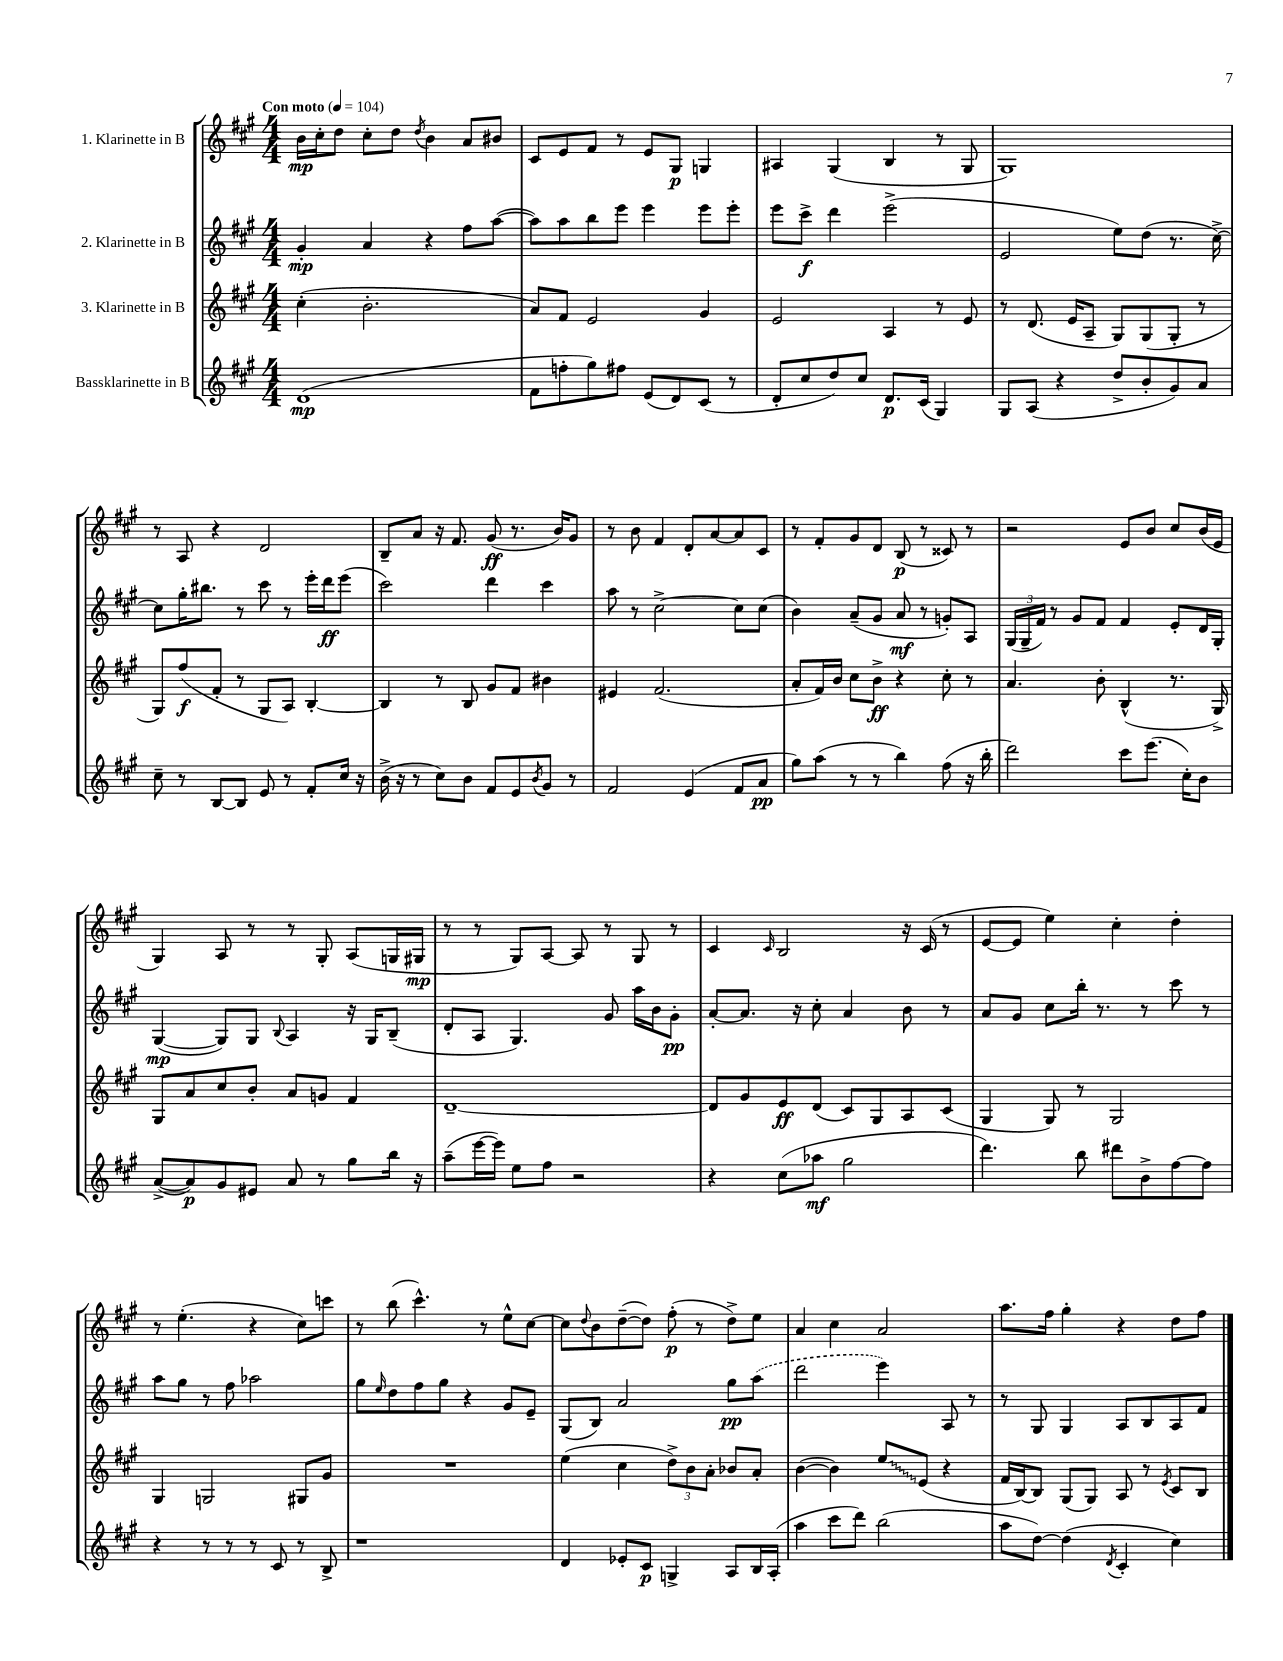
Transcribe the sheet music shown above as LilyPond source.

<<
\new StaffGroup <<
\new Staff = "s0" \with { instrumentName = "1. Klarinette in B" } {
    \clef treble \key a \major \numericTimeSignature \time 4/4 \tempo "Con moto" 4 = 104
    b'16\mp cis''16-. d''8 cis''8-. d''8 \acciaccatura { d''8 } b'4 a'8 bis'8 |
    cis'8 e'8 fis'8 r8 e'8 gis8\p g4 |
    ais4 gis4( b4 r8 gis8 |
    gis1) |
    r8 a8 r4 d'2 |
    b8-- a'8 r16 fis'8. gis'8\ff( r8. b'16) gis'8 |
    r8 b'8 fis'4 d'8-. a'8~ a'8 cis'8 |
    r8 fis'8-. gis'8 d'8 b8\p( r8 cisis'8) r8 |
    r2 e'8 b'8 cis''8 b'16( e'16 |
    gis4) a8 r8 r8 gis8-. a8( g16 gis16\mp |
    r8 r8 gis8) a8~ a8 r8 gis8 r8 |
    cis'4 \grace { cis'16 } b2 r16 cis'16( r8 |
    e'8~ e'8 e''4) cis''4-. d''4-. |
    r8 e''4.-.( r4 cis''8) c'''8 |
    r8 b''8( cis'''4.-^) r8 e''8-^ cis''8~ |
    cis''8 \appoggiatura { d''8 } b'8 d''8~--( d''8) fis''8-.\p( r8 d''8->) e''8 |
    a'4 cis''4 a'2 |
    a''8. fis''16 gis''4-. r4 d''8 fis''8 \bar "|." |
}
\new Staff = "s1" \with { instrumentName = "2. Klarinette in B" } {
    \clef treble \key a \major \numericTimeSignature \time 4/4
    gis'4-.\mp a'4 r4 fis''8 a''8~( |
    a''8) a''8 b''8 e'''8 e'''4 e'''8 e'''8-. |
    e'''8 cis'''8->\f d'''4 e'''2->( |
    e'2 e''8) d''8( r8. cis''16~->) |
    cis''8 gis''16-. bis''8. r8 cis'''8 r8 e'''16-. d'''16\ff e'''8( |
    cis'''2) d'''4 cis'''4 |
    a''8 r8 cis''2~-> cis''8 cis''8( |
    b'4) a'8--( gis'8 a'8\mf r8 g'8-.) a8 |
    \tuplet 3/2 { gis16( gis16-- fis'16) } r8 gis'8 fis'8 fis'4 e'8-. d'16 gis16-. |
    gis4~\mp( gis8) gis8 \appoggiatura { b8 } a4 r16 gis16 b8--( |
    d'8-. a8 gis4.) gis'8 a''16 b'16 gis'8-.\pp |
    a'8~-. a'8. r16 cis''8-. a'4 b'8 r8 |
    a'8 gis'8 cis''8 b''16-. r8. r8 cis'''8 r8 |
    a''8 gis''8 r8 fis''8 aes''2 |
    gis''8 \grace { e''16 } d''8 fis''8 gis''8 r4 gis'8 e'8-- |
    gis8( b8) a'2 gis''8\pp \once \slurDashed a''8( |
    d'''2 e'''4) a8 r8 |
    r8 gis8 gis4 a8 b8 a8 fis'8 \bar "|." |
}
\new Staff = "s2" \with { instrumentName = "3. Klarinette in B" } {
    \clef treble \key a \major \numericTimeSignature \time 4/4
    cis''4-.( b'2.-. |
    a'8) fis'8 e'2 gis'4 |
    e'2 a4 r8 e'8 |
    r8 d'8.( e'16 a8-- gis8) gis8( gis8-. r8 |
    gis8) fis''8\f( fis'8-. r8 gis8 a8) b4~-. |
    b4 r8 b8 gis'8 fis'8 bis'4 |
    eis'4 fis'2.( |
    a'8-. fis'16) b'16 cis''8 b'8->\ff r4 cis''8-. r8 |
    a'4. b'8-. b4-^( r8. gis16->) |
    gis8 a'8 cis''8 b'8-. a'8 g'8 fis'4 |
    d'1~-- |
    d'8 gis'8 e'8\ff d'8( cis'8) gis8 a8 cis'8( |
    gis4 gis8) r8 gis2 |
    gis4 g2 gis8 gis'8 |
    R1 |
    e''4( cis''4 \tuplet 3/2 { d''8->) b'8 a'8-. } bes'8 a'8-. |
    b'4~( b'4) \once \override Glissando.style = #'zigzag e''8\glissando e'8( r4 |
    fis'16 b16~) b8 gis8( gis8) a8 r8 \acciaccatura { e'8 } cis'8 b8 \bar "|." |
}
\new Staff = "s3" \with { instrumentName = "Bassklarinette in B" } {
    \clef treble \key a \major \numericTimeSignature \time 4/4
    d'1\mp( |
    fis'8 f''8-. gis''8) fis''8 e'8( d'8) cis'8( r8 |
    d'8-. cis''8 d''8) cis''8 d'8.\p cis'16( gis4) |
    gis8 a8( r4 d''8-> b'8-. gis'8) a'8 |
    cis''8-- r8 b8~ b8 e'8 r8 fis'8-. cis''16 r16 |
    b'16->( r16 r8 cis''8) b'8 fis'8 e'8 \acciaccatura { b'8 } gis'8 r8 |
    fis'2 e'4( fis'8 a'8\pp |
    gis''8) a''8( r8 r8 b''4) fis''8( r16 b''16-. |
    d'''2) cis'''8 e'''8.( cis''16-.) b'8 |
    a'8~->( a'8\p) gis'8 eis'8 a'8 r8 gis''8 b''16 r16 |
    a''8--( e'''16~ e'''16) e''8 fis''8 r2 |
    r4 cis''8( aes''8\mf gis''2 |
    d'''4.) b''8 dis'''8 b'8-> fis''8~ fis''8 |
    r4 r8 r8 r8 cis'8 r8 b8-> |
    r1 |
    d'4 ees'8-. cis'8\p g4-> a8 b16 a16-.( |
    a''4 cis'''8 d'''8) b''2( |
    a''8 d''8~) d''4( \acciaccatura { d'8 } cis'4-. cis''4) \bar "|." |
}
>>
>>
\layout { \context { \Score \remove "Bar_number_engraver" } }
